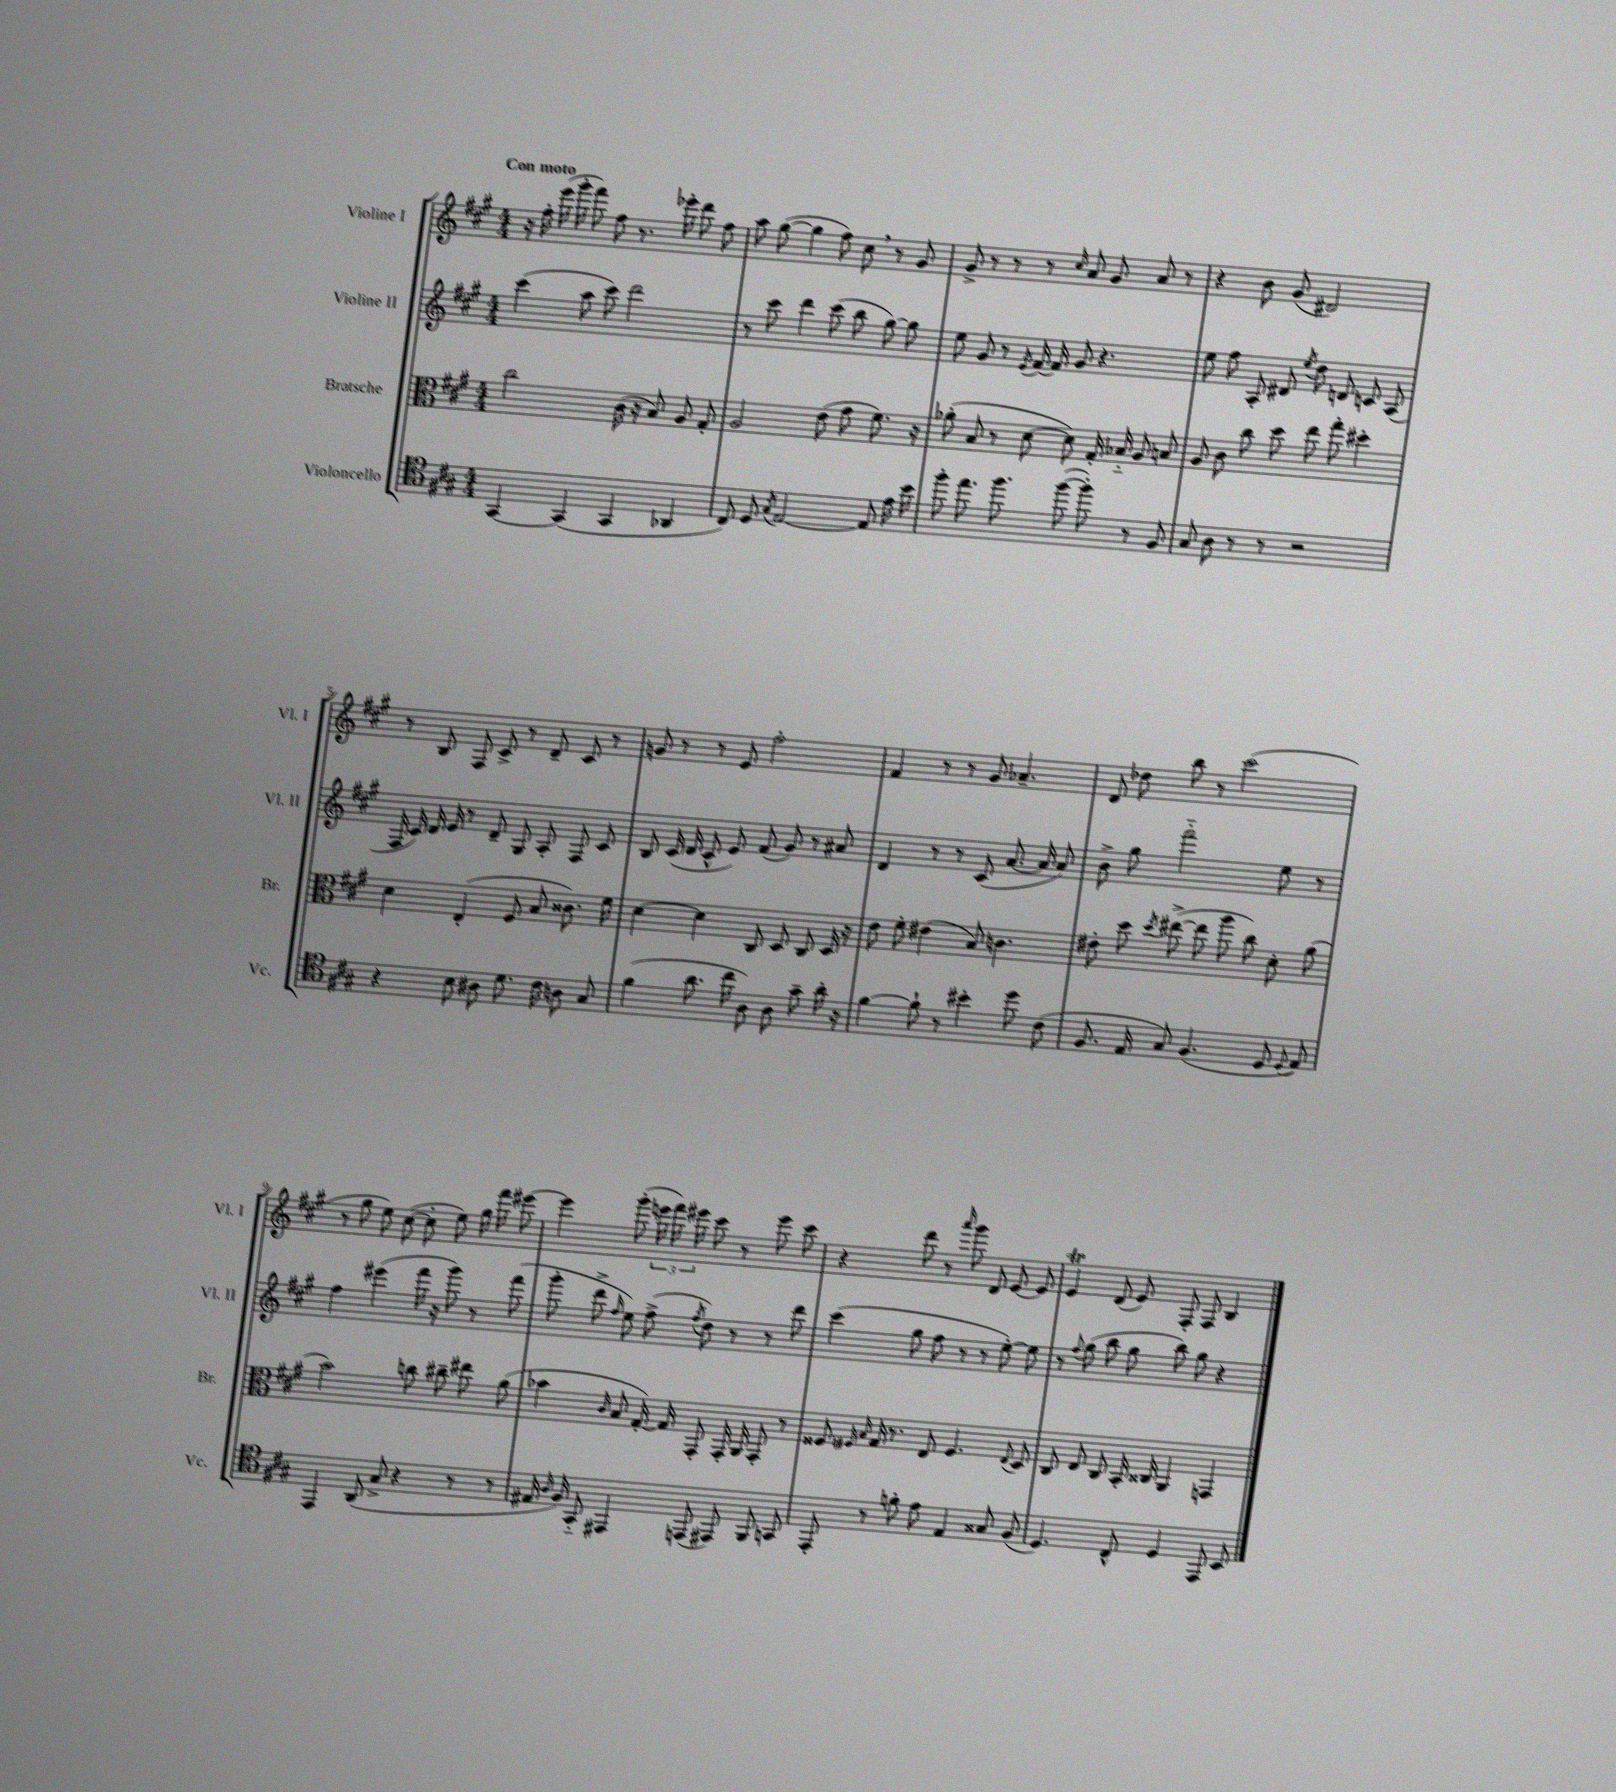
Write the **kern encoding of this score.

**kern	**kern	**kern	**kern
*part4	*part3	*part2	*part1
*staff4	*staff3	*staff2	*staff1
*I"Violoncello	*I"Bratsche	*I"Violine II	*I"Violine I
*I'Vc.	*I'Br.	*I'Vl. II	*I'Vl. I
*clefC4	*clefC3	*clefG2	*clefG2
*k[f#c#g#]	*k[f#c#g#]	*k[f#c#g#]	*k[f#c#g#]
*M4/4	*M4/4	*M4/4	*M4/4
=1	=1	=1	=1
!	!	!	!LO:TX:a:B:t=Con moto
[4GG#/	2cc#\	(4ccc#\	16r
.	.	.	16ff#'\
.	.	.	(16eee\
.	.	.	16ggg#'\
(4GG#/]	.	8aa\	8fff#\)
.	.	8ccc#\)	8ff#\
4GG#/	(16c#\	2ddd\	8.r
.	16r	.	.
.	8B/)	.	.
.	.	.	16eee-X'\
4AA-X/	8A/	.	8ddd\
.	8G#'/	.	8ff#\
=2	=2	=2	=2
8C#/)	2A/	8r	8aa\
8D/	.	8ccc#\	([8gg#\
8qG#/	.	.	.
[2E/	.	4ddd\	4gg#\]
.	(8e\	(8ccc#\	8ff#\)
.	8g#\	8bb\	8cc#,\
8E/]	8.f#\)	[8gg#\)	8r
16e\	.	8gg#\]	8g#/
16b\	16r	.	.
=3	=3	=3	=3
8ff#'\	(8a-X'\	8ee\	8g#^/
8.ee\	8B/	8g#/	8r
.	8r	8r	8r
8.ff#\	.	.	.
.	.	8qe/	.
.	[8d\	[16f#/	8r
.	.	16f#/]	.
.	.	.	16qqcc#/
([8ff#\	8d\])	8g#/	8a/
8ff#'\])	16G#'/	4.r	8g#/
.	16B-X/	.	.
8r	8A/	.	8a/
8F#/	8Bn/	.	8r
=4	=4	=4	=4
8G#/	8A/	8ee\	4r
8A\	8c#\	8ff#\	.
8r	8cc#\	8A'/	8b\
8r	8dd\	8d#X/	(8g#/
.	.	8qee/	.
2r	8ee\	8dd\	2d#X/)
.	8gg#'\	8dn/	.
.	4dd#X'\	8cn/	.
.	.	(8A/	.
!!LO:LB:g=z
=5	=5	=5	=5
4r	4d\	16F#/	8r
.	.	16c#/)	.
.	.	16d/	8B/
.	.	16e/	.
8B\	(4E'/	8r	8F#/
8A#X\	.	8d~/	8c#^/
8.d\	8F#/	8G#/	8r
.	8B/	8A'/	8d~/
16c#\	.	.	.
8An\	8.c##X\)	8F#/	8c#/
8G#/	.	8c#/	8r
.	16f#\	.	.
=6	=6	=6	=6
(4f#\	[4d\	8B/	8gn/
.	.	(16c#/	8r
.	.	16d/	.
8.a\	4d\]	8c#^^/	8r
.	.	8e/)	8e/
16cc#\	.	.	.
8A\)	8C#/	(8f#/	2ff#'\
8A\	8D/	8g#/)	.
8g#~\	8C#/	8r	.
16a'\	16D/	8a#X/	.
16r	16r	.	.
=7	=7	=7	=7
[4f#\	8e\	4d/	4f#/
.	8f#'\	.	.
8f#`\]	(4e#X\	8r	8r
8r	.	8r	8r
4b#X'\	8B/)	(8c#/	8g#/
.	4.cn\	[8.a/	4.a-X~/
8dd\	.	.	.
.	.	16a/]	.
(8c#\	.	8a/)	.
=8	=8	=8	=8
8.F#/	8e#X'\	8b^\	8d/
.	8dd\	8gg#\	8dd-X\
16E/	.	.	.
.	8qdd/	.	.
8G#/)	([8ee#X^\	2fff#\	8bb\
(4.F#/	8ee#\]	.	8r
.	8aa\	.	(2ccc#\
.	8cc#\)	.	.
8D/	8d'\	8ee\	.
8qqD/	.	.	.
8E/)	(8a\	8r	.
!!LO:LB:g=z
=9	=9	=9	=9
4EE/	2b\)	4ff#\	8r
.	.	.	8gg#\
(8AA/	.	(4eee#X\	8ee\)
8G#^/	.	.	([8cc#\
4r	8ccn\	16fff#\	8cc#'\]
.	.	16r	.
.	8cc#X~\	8ggg#\)	8ee\)
8r	8ee#X\	8r	16gg#\
.	.	.	16fff#\
8r	(8a\	(8fff#\	[8eee#X\
=10	=10	=10	=10
16E#X/	4b-X\	8ggg#'\	4eee#\]
16qqA/	.	.	.
16F#/)	.	.	.
8GG#/	.	8ddd^\	.
.	16qqc#/	16qqff#/	.
4EE#X/	8B/	8ee\)	(8ggg#'\
.	[16G#'/)	(8ff#^\	24eeen\
.	.	.	24fff#\)
.	16G#/]	.	.
.	.	.	24eee#X\
.	.	8qff#/	.
(8EEn/	8GG#'/	8dd\)	8ccc#\
8EE#X/)	16GG#'/	8r	8r
.	16AA/	.	.
8FF#/	8GG#'/	8r	8eee#\
8GGn/	8r	8ddd\	8ccc#\
=11	=11	=11	=11
8EE'/	8F##X/	(4ccc#\	4r
.	16qqF#X/	.	.
.	16qqB/	.	.
8r	16G#/	.	.
.	8.r	.	.
8fn'\	.	8gg#\	8ddd\
8e\	8E/	8ff#\	8r
.	.	.	16qqaaa/
4E/	4.F#/	8r	8ggg#\
.	.	8r	8d/
8G##X/	.	[8ee'\)	[8e/
.	8qqE/	.	.
(8F#/	8D/	8ee\]	8e/]
=12	=12	=12	=12
4.D/)	8C#/	8r	4eT/
.	.	8qqff#/	.
.	8E/	(8gg#\	.
.	8C#/	8bb\	(8d/
8C#^^/	16BB'/	8gg#\	8e/)
.	16C##X/	.	.
4D/	4AA/	8bb\)	8F#'/
.	.	8gg#\	8F#/
8EE/	4GGn/	4r	4B/
8BB/	.	.	.
==	==	==	==
*-	*-	*-	*-
